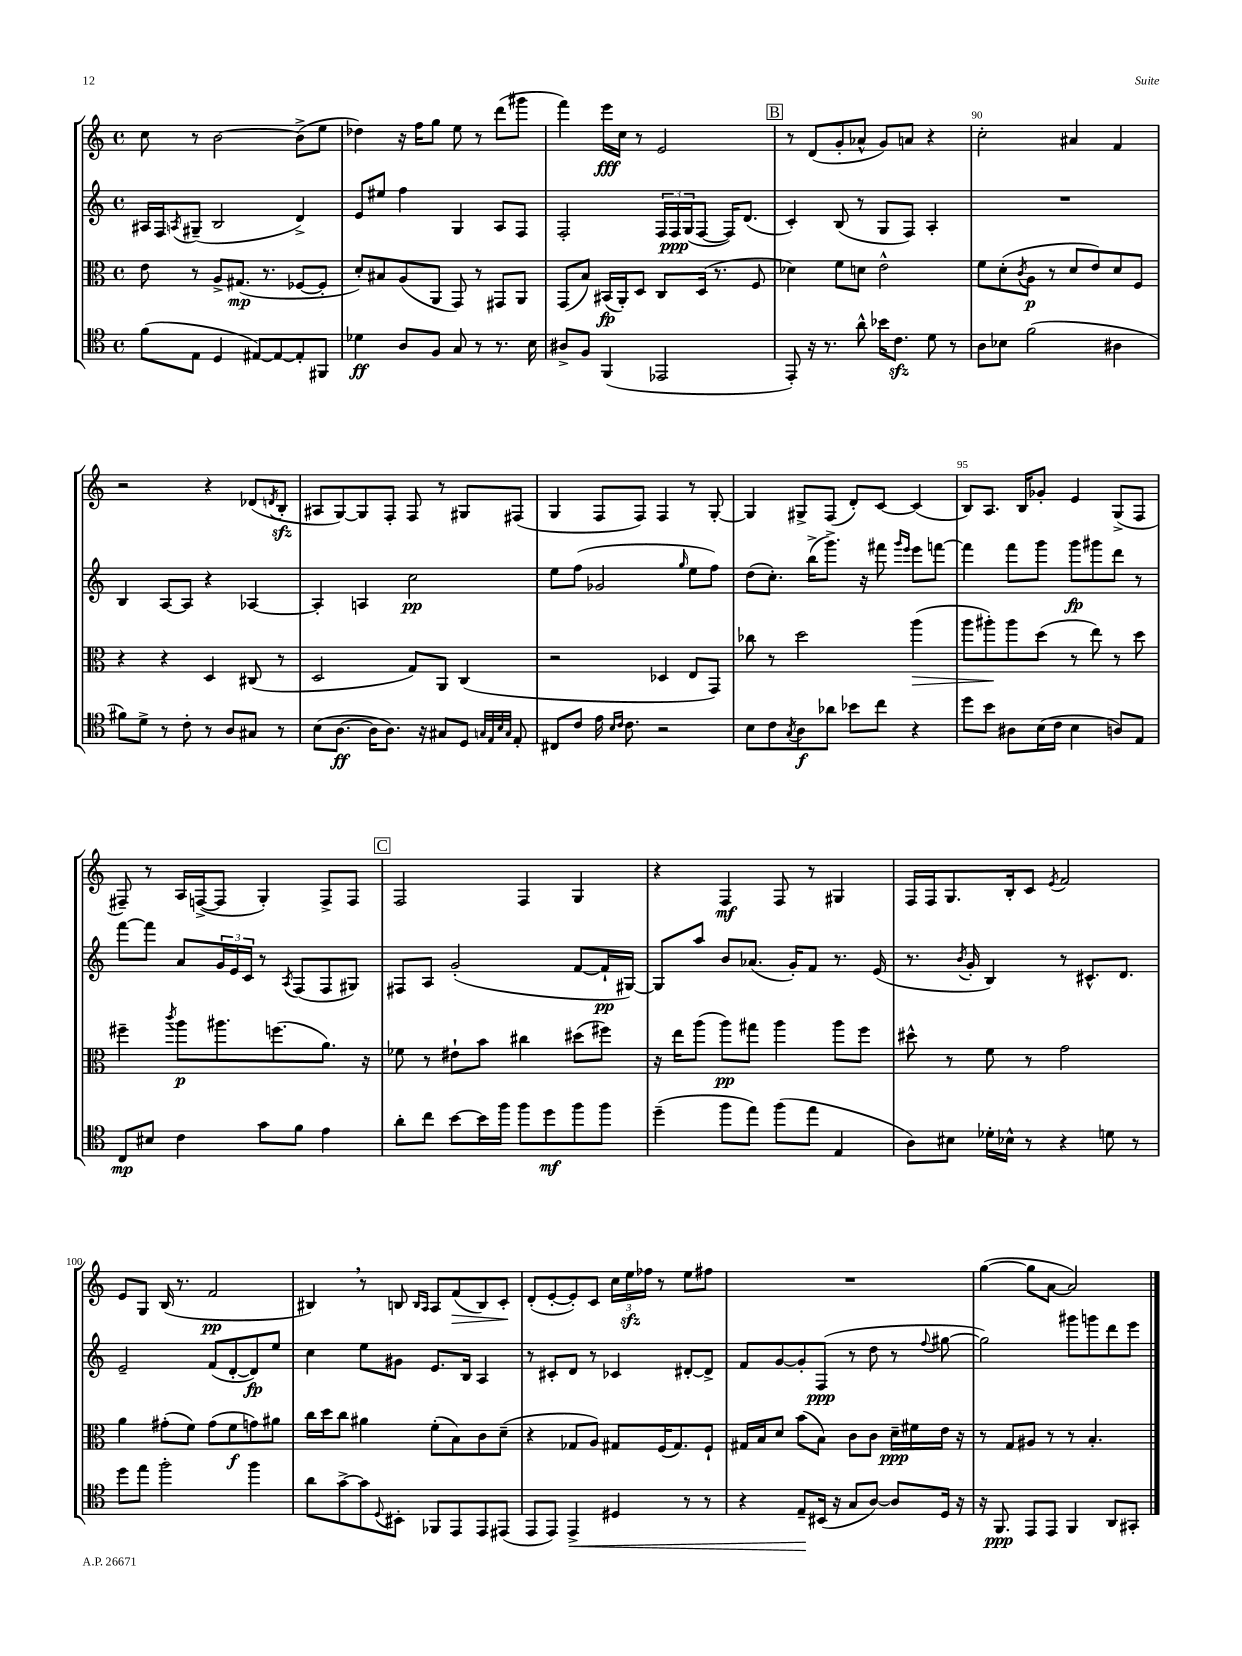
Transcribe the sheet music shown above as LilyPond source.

<<
\new StaffGroup <<
\new Staff = "s0" {
    \clef treble \key c \major \defaultTimeSignature \time 4/4
    c''8 r8 b'2~ b'8->( e''8 |
    des''4) r16 f''16 g''8 e''8 r8 d'''8( gis'''8 |
    f'''4) e'''16\fff c''16 r8 e'2 |
    \mark \markup { \box "B" } r8 d'8( g'8-. aes'8-^ g'8) a'8 r4 |
    c''2-. ais'4 f'4 |
    r2 r4 des'8( \acciaccatura { d'8 } b8-.\sfz |
    ais8 g8~) g8 f8-. f8 r8 gis8 fis8( |
    g4 f8 f8) f4 r8 g8~-. |
    g4 gis8-> f8( d'8-.) c'8~ c'4( |
    b8) a8. b16 ges'8-. e'4 g8->( f8 |
    fis8--) r8 a16 f16~->( f8 g4-.) f8-> f8 |
    \mark \markup { \box "C" } f2 f4 g4 |
    r4 f4\mf f8 r8 gis4 |
    f16 f16 g8. b16-. c'8 \acciaccatura { e'8 } f'2 |
    e'8 g8 b16( r8. f'2\pp |
    bis4) \breathe r8 b8 \grace { b16 a16 } a8 f'8\>( b8) c'8-.\! |
    d'8-.( e'8~-. e'8-.) c'8 \tuplet 3/2 { c''16 e''16\sfz fes''16 } r8 e''8 fis''8 |
    R1 |
    g''4~( g''8 a'8~ a'2) \bar "|." |
}
\new Staff = "s1" {
    \clef treble \key c \major \defaultTimeSignature \time 4/4
    ais16 f16 \acciaccatura { a8 } gis8--( b2 d'4->) |
    e'8 eis''8 f''4 g4 a8 f8 |
    f2-. \tuplet 3/2 { f16 f16\ppp g16( } f8~ f16) d'8.( |
    \mark \markup { \box "B" } c'4-.) b8( r8 g8 f8) a4-. |
    R1 |
    b4 a8~ a8 r4 aes4~ |
    aes4-. a4 c''2\pp |
    e''8 f''8( ges'2 \grace { g''16 } e''8 f''8) |
    d''8( c''8.-.) b''16->( g'''8.->) r16 fis'''8 \grace { g'''16 e'''16 } e'''8 f'''8~ |
    f'''4 f'''8 g'''8 g'''8\fp gis'''8 d'''8 r8 |
    f'''8~ f'''8 a'8 \tuplet 3/2 { g'16 e'16 c'16 } r8 \acciaccatura { a8 } f8( f8 gis8) |
    \mark \markup { \box "C" } fis8 a8 g'2-.( f'8~ f'16-!\pp gis16~) |
    gis8 a''8 b'8 aes'8.( g'16-.) f'8 r8. e'16( |
    r8. \acciaccatura { b'8 } g'16-. b4) r8 cis'8.-^ d'8. |
    e'2-- f'8( d'8~-. d'8\fp) e''8 |
    c''4 e''8 gis'8 e'8. b16 a4 |
    r8 cis'8-. d'8 r8 ces'4 dis'8~-. dis'8-> |
    f'8 g'8~ g'8-. f8\ppp( r8 d''8 r8 \appoggiatura { f''8 } gis''8~ |
    gis''2) gis'''8 g'''8 d'''8 e'''8 \bar "|." |
}
\new Staff = "s2" {
    \clef alto \key c \major \defaultTimeSignature \time 4/4
    e'8 r8 a8-> gis8.\mp( r8. fes8~ fes8-. |
    d'8-.) bis8 a8( a,8 g,8) r8 gis,8 a,8 |
    g,8( b8) bis,16\fp( a,16-.) d8 c8 d16( r8. f8 |
    \mark \markup { \box "B" } des'4) f'8 d'8 e'2-^ |
    f'8 d'8-.( \acciaccatura { c'8 } a8\p r8 d'8 e'8) d'8 f8 |
    r4 r4 d4 cis8( r8 |
    d2 g8) a,8 c4( |
    r2 des4 e8 g,8) |
    ces''8 r8 d''2 a''4\>( |
    a''8 ais''8-.\!) ais''8 d''8( r8 e''8) r8 d''8 |
    fis''4-- \acciaccatura { c'''8 } a''8\p ais''8. f''8.( a'8.) r16 |
    \mark \markup { \box "C" } fes'8 r8 eis'8-! b'8 cis''4 dis''8( fis''8) |
    r16 e''16 a''8( a''8\pp) gis''8 a''4 a''8 f''8 |
    dis''8-^ r8 f'8 r8 g'2 |
    a'4 gis'8-.( f'8) gis'8( f'8\f g'8) ais'8 |
    c''16 d''16 c''8 ais'4 f'8-.( b8) c'8 d'8--( |
    r4 ges8 a8) gis8 f16( gis8.) f8-! |
    gis16 b16 d'8 b'8( b8) c'8 c'8 d'16--\ppp fis'16 e'16 r16 |
    r8 g8 ais8 r8 r8 b4.-. \bar "|." |
}
\new Staff = "s3" {
    \clef tenor \key c \major \defaultTimeSignature \time 4/4
    f'8( e8 d4 eis8~) eis8~ eis8-. fis,8 |
    des'4\ff a8 f8 g8 r8 r8. b16 |
    ais8-> f8 f,4( ees,2 |
    \mark \markup { \box "B" } e,8-.) r16 r8. a'8-^ bes'16 c'8.\sfz d'8 r8 |
    a8 bes8 f'2( ais4 |
    fis'8) d'8-> r8 c'8-. r8 a8 gis8 r8 |
    b8( a8.~\ff a16 a8.) r16 gis8 d8 \grace { g32 e32 b32 g32 } e8-. |
    cis8 c'8 e'16 \grace { b16 c'16 } c'8. r2 |
    b8 c'8 \acciaccatura { g8 } a8\f aes'8 bes'8 c''8 r4 |
    d''8 b'8 ais8 b16( c'16 b4 a8) e8 |
    c8\mp bis8 c'4 g'8 f'8 e'4 |
    \mark \markup { \box "C" } a'8-. c''8 b'8~ b'16 f''16 f''8 d''8\mf f''8 f''8 |
    d''4--( f''8 e''8) f''8( e''8 e4 |
    a8) bis8 des'16-. bes16-^ r8 r4 d'8 r8 |
    d''8 e''8 f''2-. f''4 |
    a'8 g'8~-> g'8 \appoggiatura { d8 } bis,8-. fes,8 e,8 e,8 eis,8( |
    e,8 e,8) e,4->\< dis4 r8 r8 |
    r4 e8--\! bis,16( r16 g8 a8~) a8 d16 r16 |
    r16 f,8.\ppp e,8 e,8 f,4 a,8 gis,8-. \bar "|." |
}
>>
>>
\layout { \context { \Score currentBarNumber = #86 \override BarNumber.break-visibility = ##(#f #t #t) barNumberVisibility = #(every-nth-bar-number-visible 5) } }
